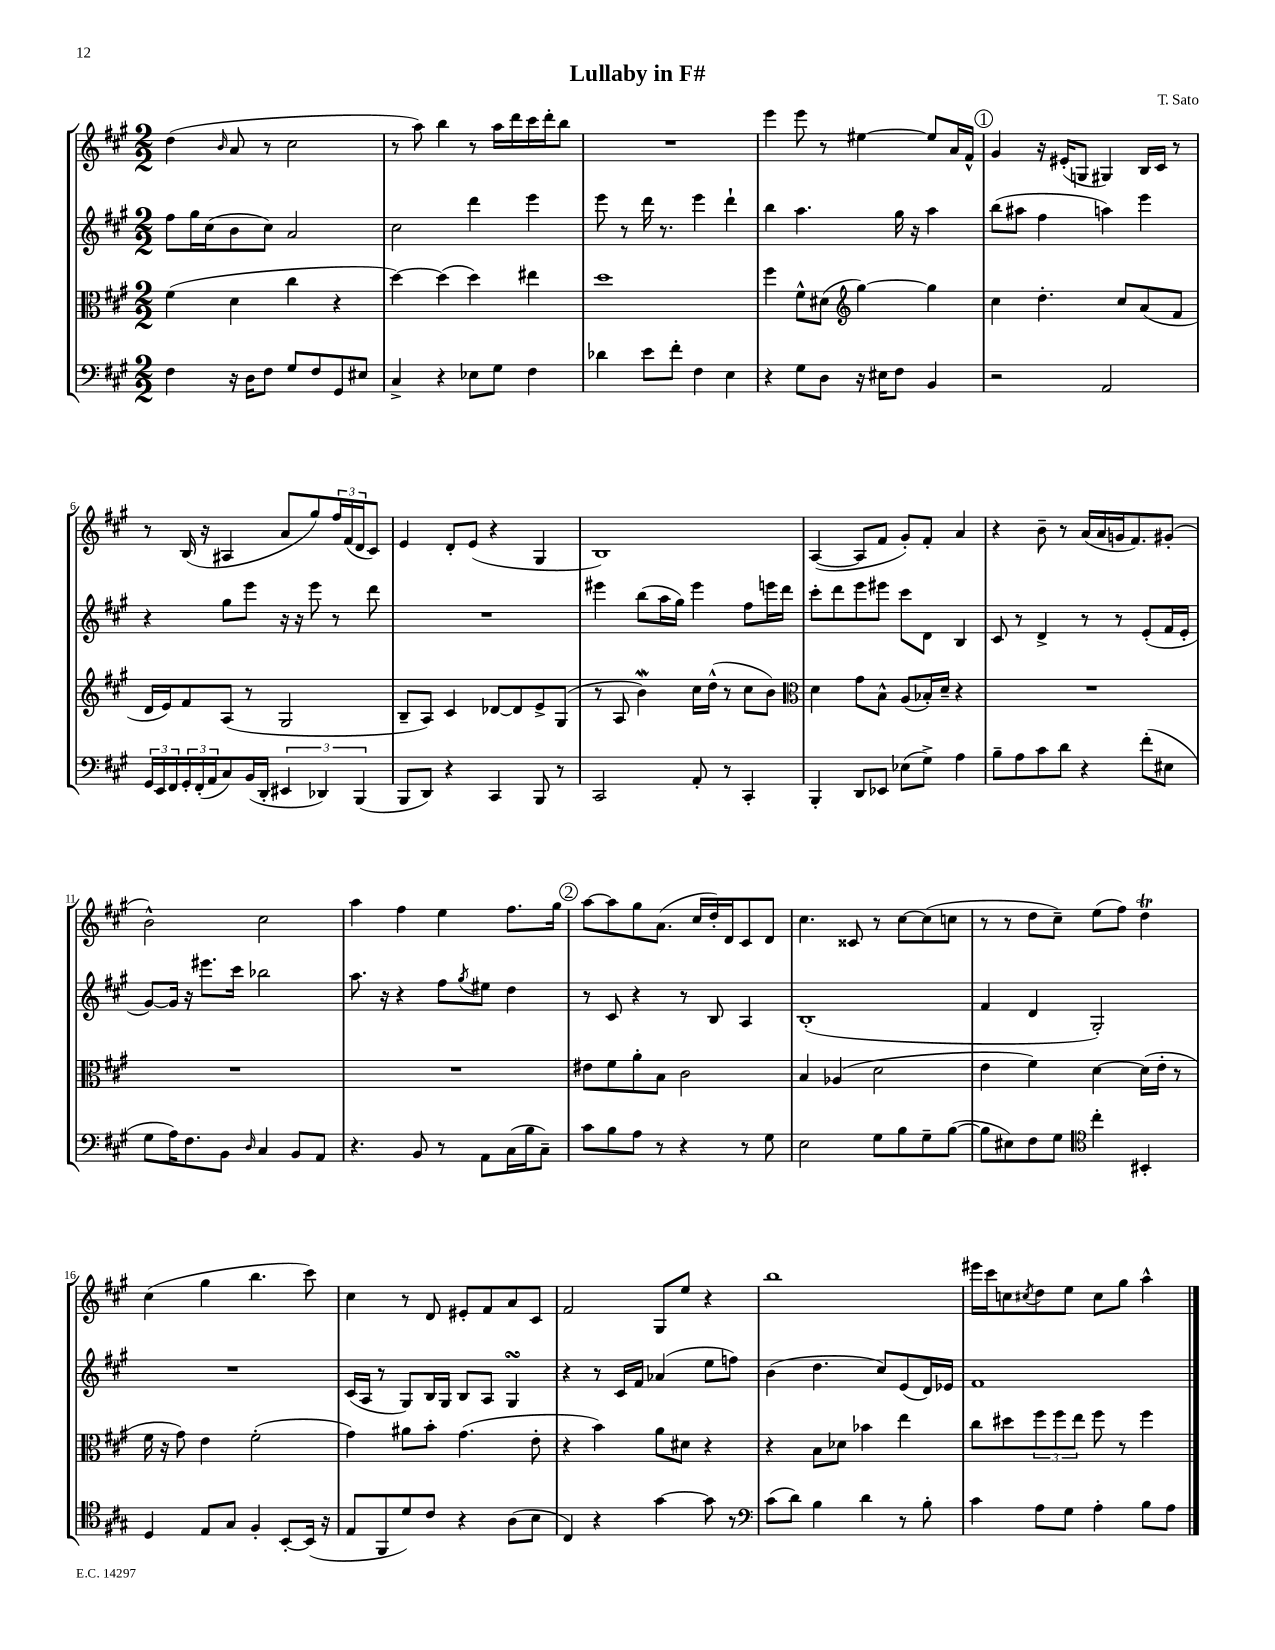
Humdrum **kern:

**kern	**kern	**kern	**kern
*staff4	*staff3	*staff2	*staff1
*clefF4	*clefC3	*clefG2	*clefG2
*k[f#c#g#]	*k[f#c#g#]	*k[f#c#g#]	*k[f#c#g#]
*M2/2	*M2/2	*M2/2	*M2/2
4F#	(4f#	8ff#	(4dd
.	.	16gg#	.
.	.	(16cc#	.
.	.	.	16qqb
16r	4d	8b	8a
16D	.	.	.
8F#	.	8cc#)	8r
8G#	4cc#	2a	2cc#
8F#	.	.	.
8GG#	4r	.	.
8E#	.	.	.
=	=	=	=
4C#^	[4dd)	2cc#	8r
.	.	.	8aa)
4r	(4dd]	.	4bb
8E-	4dd)	4ddd	8r
8G#	.	.	16aa
.	.	.	16ddd
4F#	4ee#	4eee	16ccc#
.	.	.	16ddd'
.	.	.	8bb
=	=	=	=
4d-	1dd	8eee	1r
.	.	8r	.
8e	.	16ddd	.
.	.	8.r	.
8f#'	.	.	.
4F#	.	4eee	.
4E	.	4ddd`	.
=	=	=	=
4r	4ff#	4bb	4eee
8G#	8f#^^	4.aa	8eee
8D	(8d#	.	8r
*	*clefG2	*	*
16r	[4gg#)	.	[4ee#
16E#	.	.	.
8F#	.	16gg#	.
.	.	16r	.
4BB	4gg#]	4aa	8ee#]
.	.	.	16a
.	.	.	16f#^^
=	=	=	=
2r	4cc#	(8bb	4g#
.	.	8aa#	.
.	4.dd'	4ff#	16r
.	.	.	(16e#'
.	.	.	8G
2AA	.	4aa)	4G#)
.	8cc#	.	.
.	(8a	4eee	16B
.	.	.	16c#
.	8f#	.	8r
=	=	=	=
24GG#	16d	4r	8r
24EE	.	.	.
.	16e)	.	.
24FF#	.	.	.
24GG#'	8f#	.	(16B
(24FF#'	.	.	.
.	.	.	16r
24AA	.	.	.
8C#)	(8A	8gg#	4A#
(16BB	8r	8eee	.
16DD'	.	.	.
6EE#	2G#	16r	8a
.	.	16r	.
.	.	8eee	8gg#)
6DD-)	.	.	.
.	.	8r	24ff#
.	.	.	(24f#
(6BBB	.	.	24d
.	.	8ddd	8c#)
=	=	=	=
8BBB	8B~	1r	4e
8DD)	8A)	.	.
4r	4c#	.	8d'
.	.	.	(8e
4CC#	[8d-	.	4r
.	8d-]	.	.
8BBB	8e^	.	4G#
8r	(8G#	.	.
=	=	=	=
2CC#	8r	4eee#	1B)
.	8A	.	.
.	4b)	(8bb	.
.	.	16aa	.
.	.	16gg#)	.
8AA'	16cc#	4eee#	.
.	(16dd^^	.	.
8r	8r	.	.
4CC#'	8cc#	8ff#	.
.	8b)	16eee	.
.	.	16ddd	.
=	=	=	=
*	*clefC3	*	*
4BBB'	4d	8ccc#'	([4A
.	.	8ddd	.
8DD	8g#	8eee	8A]
8EE-	8B^^	8eee#	8f#
(8E-	(8A	8ccc#	8g#')
8G#^)	16B-')	8d	8f#'
.	16d~	.	.
4A	4r	4B	4a
=	=	=	=
8B~	1r	8c#	4r
8A	.	8r	.
8c#	.	4d^	8b~
8d	.	.	8r
4r	.	8r	(16a
.	.	.	16a
.	.	8r	16g
.	.	.	8.f#)
(8f#'	.	(8e'	.
8E#	.	16f#	(8g#'
.	.	16e'	.
=	=	=	=
8G#	1r	[8g#)	2b^^)
16A)	.	16g#]	.
8.F#	.	16r	.
.	.	8.eee#	.
8BB	.	.	.
.	.	16ccc#	.
16qqD	.	.	.
4C#	.	2bb-	2cc#
8BB	.	.	.
8AA	.	.	.
=	=	=	=
4.r	1r	8.aa	4aa
.	.	16r	.
.	.	4r	4ff#
8BB	.	.	.
8r	.	8ff#	4ee
.	.	8qgg#	.
8AA	.	8ee#	.
(16C#	.	4dd	8.ff#
16B	.	.	.
8C#~)	.	.	.
.	.	.	16gg#
=	=	=	=
8c#	8e#	8r	[8aa
8B	8f#	8c#	8aa]
8A	8a'	4r	8gg#
8r	8B	.	(8.a
4r	2c#	8r	.
.	.	.	16cc#
.	.	8B	16dd')
.	.	.	16d
8r	.	4A	8c#
8G#	.	.	8d
=	=	=	=
2E	4B	(1B'	4.cc#
.	(4A-	.	.
.	.	.	8c##
8G#	2d	.	8r
8B	.	.	[8cc#
8G#~	.	.	(8cc#]
([8B	.	.	8cc
=	=	=	=
8B]	4e	4f#	8r
8E#)	.	.	8r
8F#	4f#)	4d	8dd
8G#	.	.	8cc#~)
*clefC4	*	*	*
4cc#'	[4d	2G#')	(8ee
.	.	.	8ff#)
4BB#'	(16d]	.	4dd
.	16e'	.	.
.	8r	.	.
=	=	=	=
4D	16f#	1r	(4cc#
.	16r	.	.
.	8g#)	.	.
8E	4e	.	4gg#
8G#	.	.	.
4F#'	(2f#'	.	4.bb
[8BB'	.	.	.
(16BB]	.	.	8ccc#)
16r	.	.	.
=	=	=	=
8E	4g#)	(16c#	4cc#
.	.	16A	.
8FF#	.	8r	.
8d)	8a#	8G#)	8r
8c#	8b'	16B	8d
.	.	16G#	.
4r	(4.g#	8B	8e#'
.	.	8A	8f#
(8A	.	4G#	8a
8B	8e'	.	8c#
=	=	=	=
4C#)	4r	4r	2f#
4r	4b)	8r	.
.	.	16c#	.
.	.	16f#	.
[4g#	8a	(4a-	8G#
.	8d#	.	8ee
8g#]	4r	8ee	4r
8r	.	8ff)	.
=	=	=	=
*clefF4	*	*	*
(8c#	4r	(4b	1bb
8d)	.	.	.
4B	8B	4.dd	.
.	8d-	.	.
4d	4b-	.	.
.	.	8cc#)	.
8r	4ee	(8e	.
8B'	.	16d)	.
.	.	16e-	.
=	=	=	=
4c#	8cc#	1f#	16eee#
.	.	.	16ccc#
.	8dd#	.	8cc
.	.	.	8qcc#
8A	12ff#	.	8dd
.	12ff#	.	.
8G#	.	.	8ee
.	12ee	.	.
4A'	8ff#	.	8cc#
.	8r	.	8gg#
8B	4ff#	.	4aa^^
8A	.	.	.
==	==	==	==
*-	*-	*-	*-
